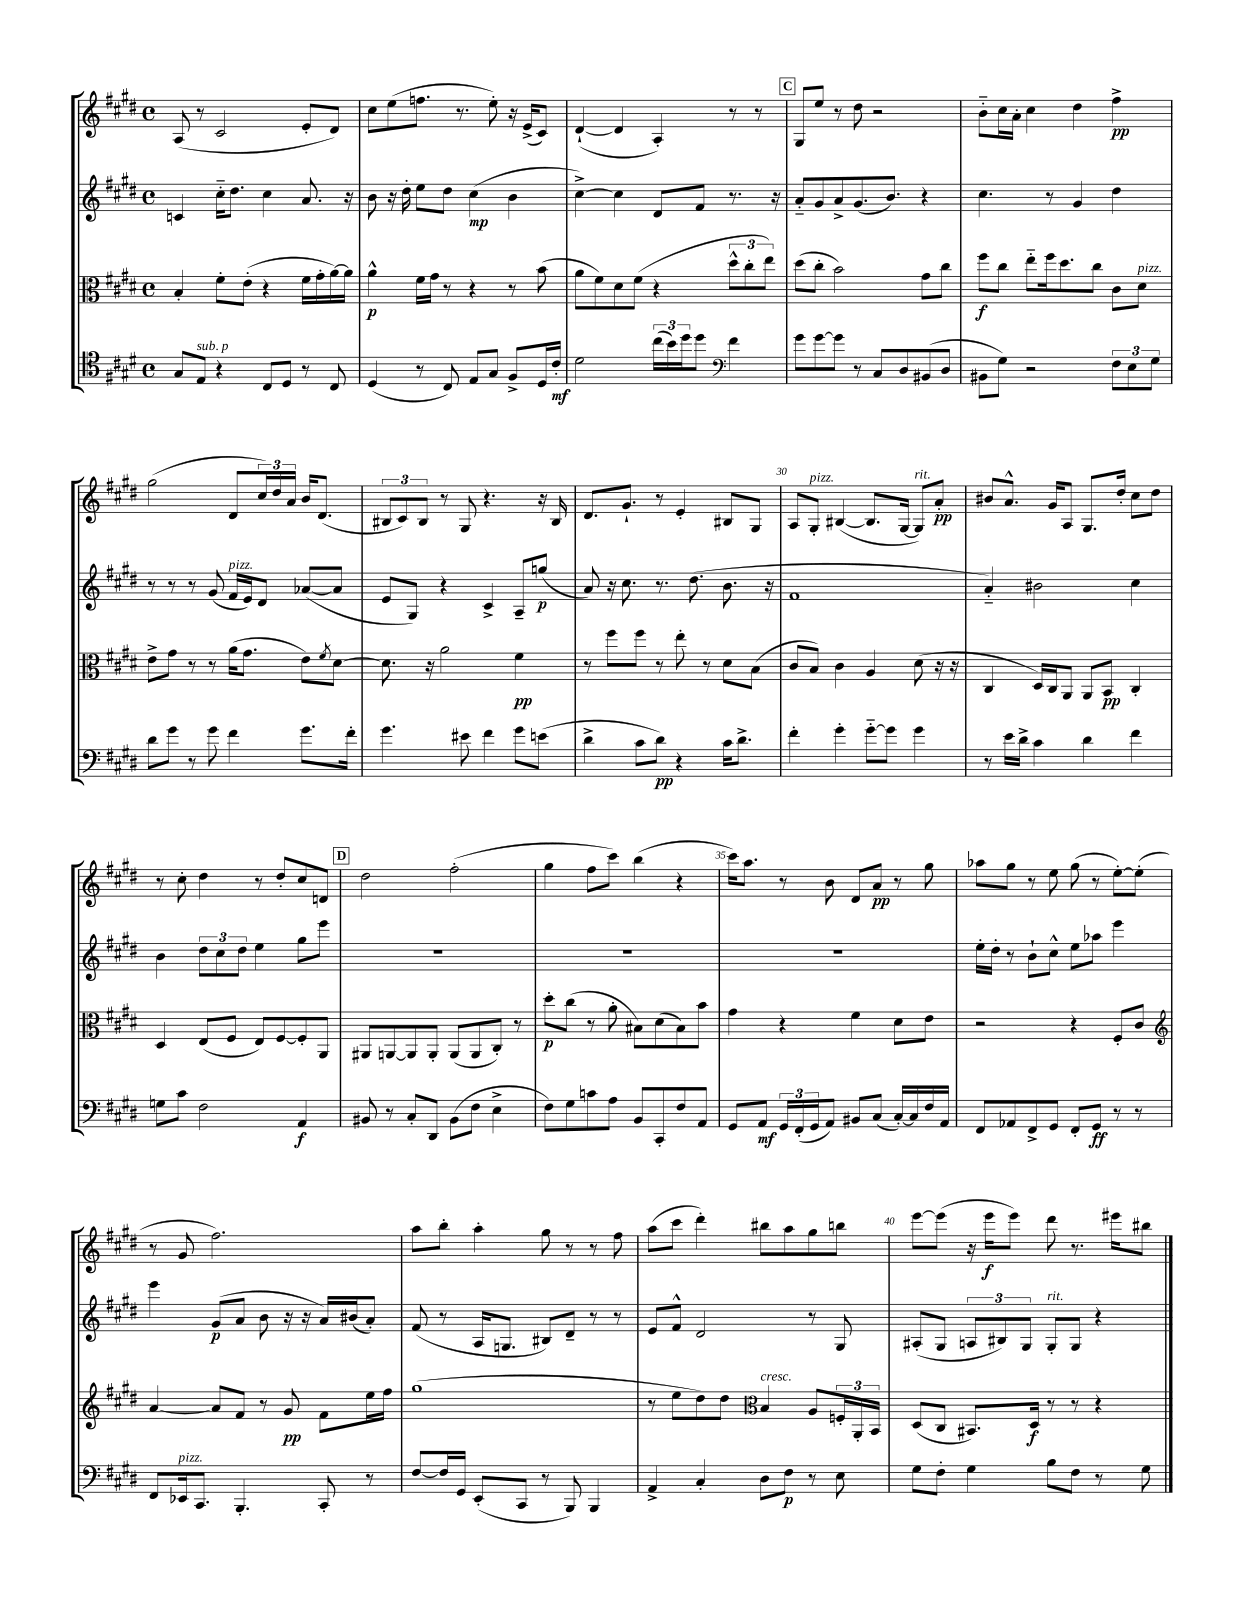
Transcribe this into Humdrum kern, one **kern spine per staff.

**kern	**dynam	**kern	**dynam	**kern	**dynam	**kern	**dynam
*part4	*part4	*part3	*part3	*part2	*part2	*part1	*part1
*staff4	*staff4	*staff3	*staff3	*staff2	*staff2	*staff1	*staff1
*clefC4	*	*clefC3	*	*clefG2	*	*clefG2	*
*k[f#c#g#d#]	*	*k[f#c#g#d#]	*	*k[f#c#g#d#]	*	*k[f#c#g#d#]	*
*M4/4	*	*M4/4	*	*M4/4	*	*M4/4	*
*met(c)	*	*met(c)	*	*met(c)	*	*met(c)	*
=22	=22	=22	=22	=22	=22	=22	=22
8G#/L	.	4B'/	.	4cn/	.	(8A/	.
!LO:TX:a:i:t=sub. p	!	!	!	!	!	!	!
8E/J	.	.	.	.	.	8r	.
4r	.	8f#'\L	.	16cc#\KL	.	2c#/	.
.	.	.	.	8.dd#\J	.	.	.
.	.	(8e'\J	.	.	.	.	.
8C#/L	.	4r	.	4cc#\	.	.	.
8D#/J	.	.	.	.	.	.	.
8r	.	16f#\LL	.	8.a/	.	8e'/L	.
.	.	16g#'\	.	.	.	.	.
8C#/	.	[16a\)	.	.	.	8d#/J)	.
.	.	16a\JJ]	.	16r	.	.	.
=23	=23	=23	=23	=23	=23	=23	=23
(4D#/	.	4a^^\	p	8b\	.	8cc#\L	.
.	.	.	.	16r	.	(8ee\	.
.	.	.	.	16dd#'\	.	.	.
8r	.	16f#\LL	.	8ee\L	.	8.ffn\J	.
.	.	16g#\JJ	.	.	.	.	.
8C#/)	.	8r	.	8dd#\J	.	.	.
.	.	.	.	.	.	8.r	.
8E/L	.	4r	.	(4cc#\	mp	.	.
8G#/J	.	.	.	.	.	8ee'\)	.
8F#^/L	.	8r	.	4b\	.	16r	.
.	.	.	.	.	.	(16e^/KL	.
16D#/L	.	(8b\	.	.	.	8c#/J)	.
16c#'/JJ	mf	.	.	.	.	.	.
=24	=24	=24	=24	=24	=24	=24	=24
2d#\	.	8a\L	.	[4cc#^\)	.	([4d#`/	.
.	.	8f#\)	.	.	.	.	.
.	.	8d#\	.	4cc#\]	.	4d#/]	.
.	.	(8f#\J	.	.	.	.	.
(24cc#\LL	.	4r	.	8d#/L	.	4A'/)	.
24b\)	.	.	.	.	.	.	.
24dd#\J	.	.	.	.	.	.	.
8dd#\J	.	.	.	8f#/J	.	.	.
*clefF4	*	*	*	*	*	*	*
4f#\	.	12dd#^^\L	.	8.r	.	8r	.
.	.	12cc#'\	.	.	.	.	.
.	.	.	.	.	.	8r	.
.	.	12ee\J)	.	.	.	.	.
.	.	.	.	16r	.	.	.
!!LO:REH:place=s1:t=C
=25	=25	=25	=25	=25	=25	=25	=25
8g#\L	.	(8dd#\L	.	8a/L	.	8G#/L	.
[8g#\	.	8cc#'\J	.	8g#/	.	8ee/J	.
8g#\J]	.	2b\)	.	8a^/	.	8r	.
8r	.	.	.	(8.g#/	.	8dd#\	.
8C#/L	.	.	.	.	.	2r	.
.	.	.	.	8.b/J)	.	.	.
8D#/	.	.	.	.	.	.	.
(8BB#X/	.	8g#\L	.	4r	.	.	.
8D#/J	.	8cc#\J	.	.	.	.	.
=26	=26	=26	=26	=26	=26	=26	=26
8BB#X\L	.	8ff#\L	f	4.cc#\	.	8b\L	.
8G#\J)	.	8cc#\J	.	.	.	16cc#\L	.
.	.	.	.	.	.	16a'\JJ	.
2r	.	8ee\L	.	.	.	4cc#\	.
.	.	16ff#\k	.	8r	.	.	.
.	.	8.dd#\	.	.	.	.	.
.	.	.	.	4g#/	.	4dd#\	.
.	.	8cc#\J	.	.	.	.	.
12F#\L	.	8c#\L	.	4dd#\	.	4ff#^\	pp
12E\	.	.	.	.	.	.	.
!	!	!LO:TX:a:i:t=pizz.	!	!	!	!	!
.	.	8d#\J	.	.	.	.	.
12G#\J	.	.	.	.	.	.	.
!!LO:LB:g=z
=27	=27	=27	=27	=27	=27	=27	=27
8d#\L	.	8e^\L	.	8r	.	(2gg#\	.
8g#\J	.	8g#\J	.	8r	.	.	.
8r	.	8r	.	8r	.	.	.
8g#\	.	8r	.	(8g#/	.	.	.
!	!	!	!	!LO:TX:a:i:t=pizz.	!	!	!
4f#\	.	(16a\KL	.	16f#/LL	.	8d#/L	.
.	.	8.g#\J	.	16e/J)	.	.	.
.	.	.	.	8d#/J	.	24cc#/L)	.
.	.	.	.	.	.	24dd#/	.
.	.	.	.	.	.	24a/JJ	.
8.g#\L	.	8e\L)	.	([8a-X/L	.	16b/KL	.
.	.	.	.	.	.	(8.d#/J	.
.	.	8qf#/	.	.	.	.	.
.	.	[8d#\J	.	8a-/J]	.	.	.
16f#'\Jk	.	.	.	.	.	.	.
=28	=28	=28	=28	=28	=28	=28	=28
4.g#\	.	8.d#\]	.	8e/L	.	12B#X/L	.
.	.	.	.	.	.	12c#/)	.
.	.	.	.	8G#/J)	.	.	.
.	.	.	.	.	.	12B#/J	.
.	.	16r	.	.	.	.	.
.	.	2a\	.	4r	.	8r	.
8e#X\	.	.	.	.	.	8G#/	.
4f#\	.	.	.	4c#^/	.	4.r	.
8g#\L	.	4f#\	pp	8A~/L	.	.	.
(8en\J	.	.	.	(8ggn/J	p	16r	.
.	.	.	.	.	.	16B#/	.
=29	=29	=29	=29	=29	=29	=29	=29
4d#^\	.	8r	.	8a/)	.	8.d#/L	.
.	.	8ff#\L	.	16r	.	.	.
.	.	.	.	8.cc#\	.	8.g#`/J	.
8c#\L	.	8ff#\J	.	.	.	.	.
8d#\J)	pp	8r	.	8.r	.	8r	.
4r	.	8ee'\	.	.	.	4e'/	.
.	.	.	.	(8.dd#\	.	.	.
.	.	8r	.	.	.	.	.
16c#\KL	.	8d#\L	.	8.b\	.	8B#X/L	.
8.d#^\J	.	.	.	.	.	.	.
.	.	(8B\J	.	.	.	8G#/J	.
.	.	.	.	16r	.	.	.
=30	=30	=30	=30	=30	=30	=30	=30
4f#'\	.	8c#/L	.	1f#	.	8A/L	.
!	!	!	!	!	!	!LO:TX:a:i:t=pizz.	!
.	.	8B/J)	.	.	.	8G#'/J	.
4g#'\	.	4c#\	.	.	.	([4B#X/	.
[8g#\L	.	4A/	.	.	.	8.B#/L]	.
8g#\J]	.	.	.	.	.	.	.
.	.	.	.	.	.	[16G#/Jk	.
!	!	!	!	!	!	!LO:TX:a:i:t=rit.	!
4g#\	.	(8d#\	.	.	.	8G#/L])	.
.	.	16r	.	.	.	8a'/J	pp
.	.	16r	.	.	.	.	.
=31	=31	=31	=31	=31	=31	=31	=31
8r	.	4C#/	.	4a/)	.	8b#X/L	.
16e\LL	.	.	.	.	.	8.a^^/J	.
16d#^\JJ	.	.	.	.	.	.	.
4c#\	.	16D#/LL)	.	2b#X\	.	.	.
.	.	16C#/J	.	.	.	16g#/KL	.
.	.	8AA/J	.	.	.	8A/J	.
4d#\	.	8AA/L	.	.	.	8.G#/L	.
.	.	8BB/J	pp	.	.	.	.
.	.	.	.	.	.	16dd#'/Jk	.
4f#\	.	4C#'/	.	4cc#\	.	8cc#\L	.
.	.	.	.	.	.	8dd#\J	.
!!LO:LB:g=z
=32	=32	=32	=32	=32	=32	=32	=32
8Gn\L	.	4D#/	.	4b\	.	8r	.
8c#\J	.	.	.	.	.	8cc#'\	.
2F#\	.	(8E/L	.	12dd#\L	.	4dd#\	.
.	.	.	.	12cc#\	.	.	.
.	.	8F#/J	.	.	.	.	.
.	.	.	.	12dd#\J	.	.	.
.	.	8E/L)	.	4ee\	.	8r	.
.	.	[8F#/	.	.	.	8dd#'/L	.
4AA/	f	8F#'/]	.	8gg#\L	.	8cc#/	.
.	.	8AA/J	.	8eee\J	.	8dn/J	.
!!LO:REH:place=s1:t=D
=33	=33	=33	=33	=33	=33	=33	=33
8BB#X/	.	8AA#X/L	.	1r	.	2dd#\	.
8r	.	[8AAn/	.	.	.	.	.
8C#'/L	.	8AA/]	.	.	.	.	.
8DD#/J	.	8AA'/J	.	.	.	.	.
(8BB#\L	.	(8AA/L	.	.	.	(2ff#'\	.
8F#\J	.	8AA/	.	.	.	.	.
4E^\	.	8C#'/J)	.	.	.	.	.
.	.	8r	.	.	.	.	.
=34	=34	=34	=34	=34	=34	=34	=34
8F#\L)	.	8dd#'\L	p	1r	.	4gg#\	.
8G#\	.	(8cc#\J	.	.	.	.	.
8cn\	.	8r	.	.	.	8ff#\L	.
8A\J	.	8a'\	.	.	.	8ccc#\J)	.
8BB/L	.	8B#X\L)	.	.	.	(4bb\	.
8CC#'/	.	(8d#\	.	.	.	.	.
8F#/	.	8B#\)	.	.	.	4r	.
8AA/J	.	8b\J	.	.	.	.	.
=35	=35	=35	=35	=35	=35	=35	=35
8GG#/L	.	4g#\	.	1r	.	16ccc#\KL)	.
.	.	.	.	.	.	8.aa\J	.
8AA/J	mf	.	.	.	.	.	.
24GG#/LL	.	4r	.	.	.	8r	.
(24FF#'/	.	.	.	.	.	.	.
24GG#/J	.	.	.	.	.	.	.
8AA/J)	.	.	.	.	.	8b\	.
8BB#X/L	.	4f#\	.	.	.	8d#/L	.
(8C#/J	.	.	.	.	.	8a/J	pp
[16C#'/LL)	.	8d#\L	.	.	.	8r	.
16C#/]	.	.	.	.	.	.	.
16F#/	.	8e\J	.	.	.	8gg#\	.
16AA/JJ	.	.	.	.	.	.	.
=36	=36	=36	=36	=36	=36	=36	=36
8FF#/L	.	2r	.	16ee'\LL	.	8aa-X\L	.
.	.	.	.	16dd#'\JJ	.	.	.
8AA-X/	.	.	.	8r	.	8gg#\J	.
8FF#^/	.	.	.	8b`\L	.	8r	.
8GG#/J	.	.	.	8cc#^^\J	.	8ee\	.
8FF#'/L	.	4r	.	8ee\L	.	(8gg#\	.
8GG#/J	ff	.	.	8aa-X\J	.	8r	.
8r	.	8F#'/L	.	4eee\	.	[8ee'\L)	.
8r	.	8c#/J	.	.	.	(8ee'\J]	.
!!LO:LB:g=z
=37	=37	=37	=37	=37	=37	=37	=37
*	*	*clefG2	*	*	*	*	*
8FF#/L	.	[4a/	.	4eee\	.	8r	.
!LO:TX:a:i:t=pizz.	!	!	!	!	!	!	!
16EE-X/k	.	.	.	.	.	8g#/	.
8.CC#/J	.	.	.	.	.	.	.
.	.	8a/L]	.	(8g#/L	p	2.ff#\)	.
4.BBB'/	.	8f#/J	.	8a/J	.	.	.
.	.	8r	.	8b\	.	.	.
.	.	8g#/	pp	16r	.	.	.
.	.	.	.	16r	.	.	.
8CC#'/	.	8f#\L	.	16a/LL)	.	.	.
.	.	.	.	(16b#X/J	.	.	.
8r	.	16ee\L	.	8a'/J)	.	.	.
.	.	16ff#\JJ	.	.	.	.	.
=38	=38	=38	=38	=38	=38	=38	=38
[8F#/L	.	(1gg#	.	(8f#/	.	8aa\L	.
16F#/L]	.	.	.	8r	.	8bb'\J	.
16GG#/JJ	.	.	.	.	.	.	.
(8EE'/L	.	.	.	16A/KL	.	4aa'\	.
.	.	.	.	8.Gn/J	.	.	.
8CC#/J	.	.	.	.	.	.	.
8r	.	.	.	8B#X/L)	.	8gg#\	.
8BBB/)	.	.	.	8d#~/J	.	8r	.
4BBB/	.	.	.	8r	.	8r	.
.	.	.	.	8r	.	8ff#\	.
=39	=39	=39	=39	=39	=39	=39	=39
4AA^/	.	8r	.	8e/L	.	(8aa\L	.
.	.	8ee\L	.	8f#^^/J	.	8ccc#\J	.
4C#'/	.	8dd#\)	.	2d#/	.	4ddd#'\)	.
.	.	8dd#\J	.	.	.	.	.
*	*	*clefC3	*	*	*	*	*
!	!	!LO:TX:a:i:t=cresc.	!	!	!	!	!
8D#\L	.	4B/	.	.	.	8bb#X\L	.
8F#\J	p	.	.	.	.	8aa\	.
8r	.	8A/L	.	8r	.	8gg#\	.
8E\	.	24Fn'/L	.	8G#/	.	8bbn\J	.
.	.	24AA'/	.	.	.	.	.
.	.	24BB/JJ	.	.	.	.	.
=40	=40	=40	=40	=40	=40	=40	=40
8G#\L	.	(8D#/L	.	(8A#X'/L	.	[8eee\L	.
8F#'\J	.	8C#/J	.	8G#/J	.	(8eee\J]	.
4G#\	.	8.BB#X/L)	.	12An/L	.	16r	.
.	.	.	.	.	.	16eee\KL	f
.	.	.	.	12B#X/)	.	.	.
.	.	.	.	.	.	8eee\J)	.
.	.	.	.	12G#/J	.	.	.
.	.	16D#/Jk	f	.	.	.	.
!	!	!	!	!LO:TX:a:i:t=rit.	!	!	!
8B\L	.	8r	.	8G#'/L	.	8ddd#\	.
8F#\J	.	8r	.	8G#/J	.	8.r	.
8r	.	4r	.	4r	.	.	.
.	.	.	.	.	.	16eee#X\KL	.
8G#\	.	.	.	.	.	8bb#X\J	.
==	==	==	==	==	==	==	==
*-	*-	*-	*-	*-	*-	*-	*-
